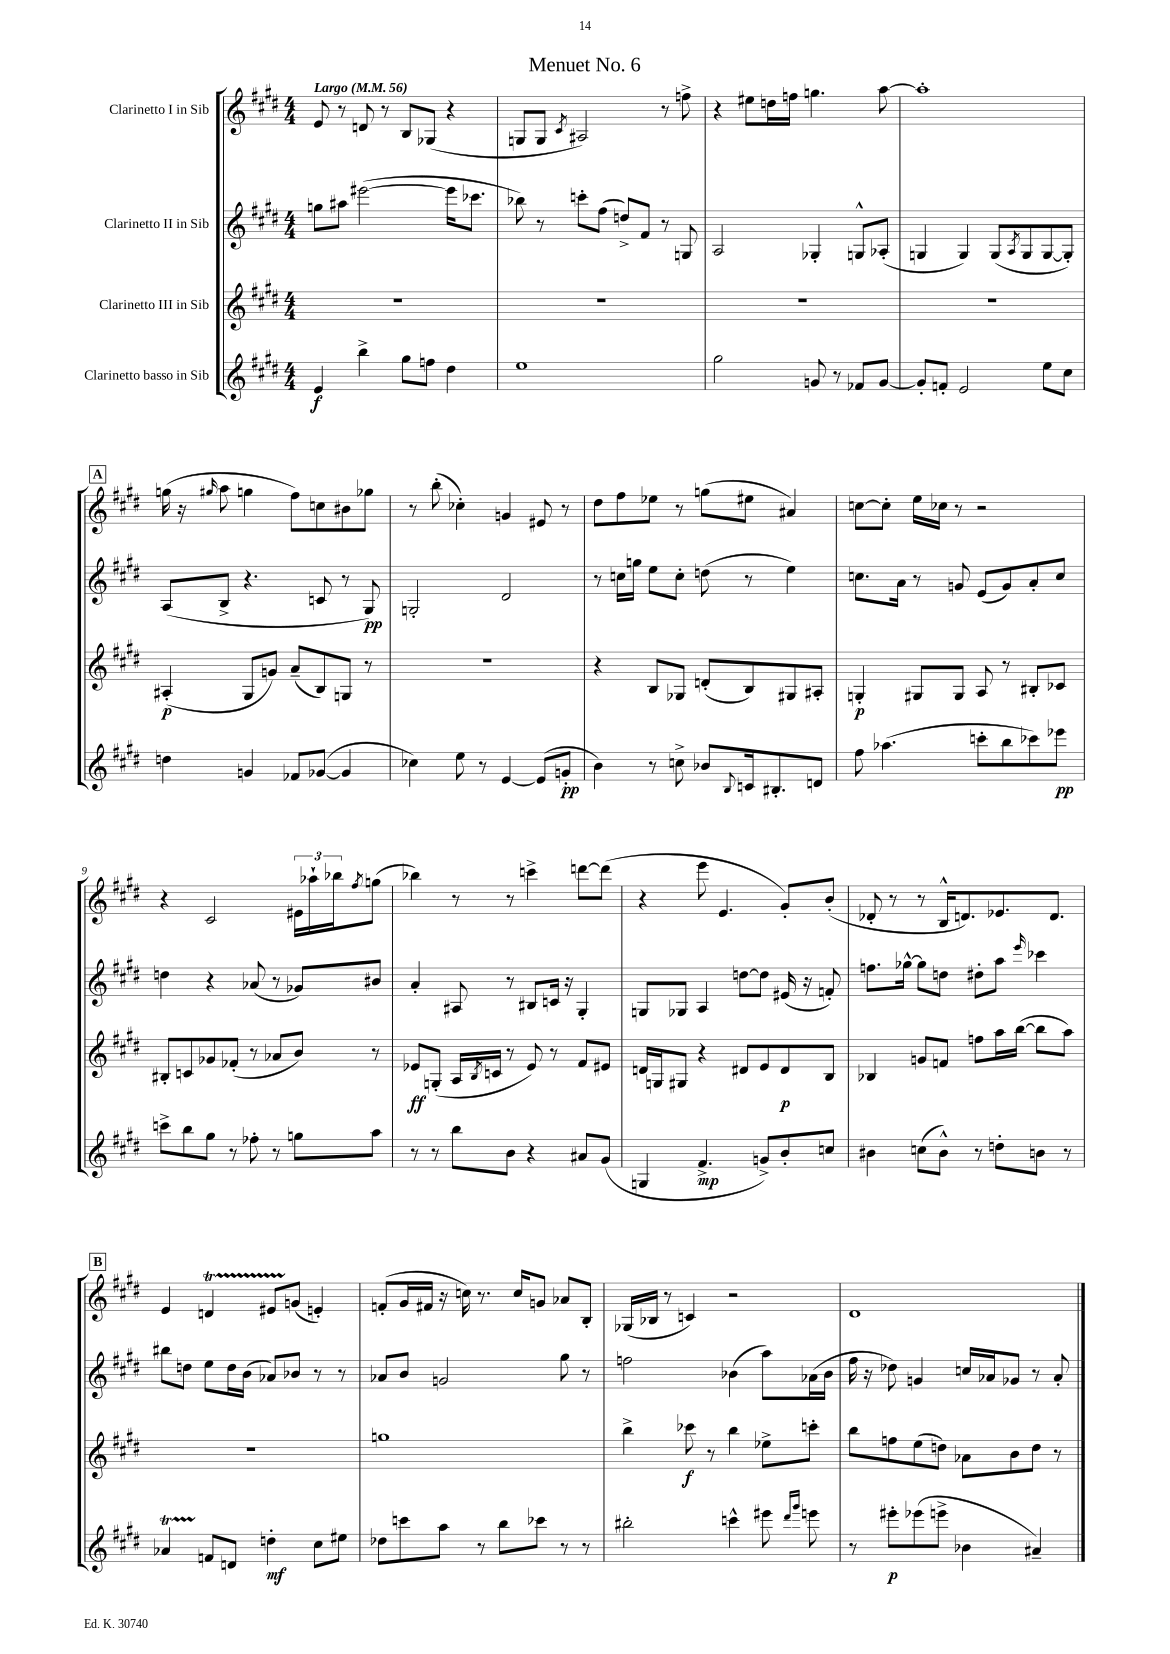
\header { title = "Menuet No. 6" }
<<
\new StaffGroup <<
\new Staff = "s0" \with { instrumentName = "Clarinetto I in Sib" } {
    \clef treble \key e \major \numericTimeSignature \time 4/4 \tempo "Largo" 4 = 56
    e'8 r8 d'8 r8 b8 ges8( r4 |
    g8 g8 \acciaccatura { cis'8 } ais2) r8 f''8-> |
    r4 eis''8 d''16 f''16 g''4. a''8~ |
    a''1-. |
    \mark \markup { \box "A" } g''16( r16 \grace { gis''16 } a''8 g''4 fis''8) c''8 bis'8 ges''8 |
    r8 b''8-.( ces''4-.) g'4 eis'8 r8 |
    dis''8 fis''8 ees''8 r8 g''8( eis''8 ais'4) |
    c''8~ c''8-. e''16 ces''16 r8 r2 |
    r4 cis'2 \tuplet 3/2 { eis'16 aes''16-! bes''16 } \acciaccatura { fis''8 } g''8( |
    bes''4) r8 r8 c'''4-> d'''8~ d'''8( |
    r4 e'''8 e'4. gis'8-.) b'8-.( |
    des'8-. r8 r8 b16-^ d'8.) ees'8. d'8. |
    \mark \markup { \box "B" } e'4 d'4\startTrillSpan eis'8 g'8\stopTrillSpan( e'4-.) |
    f'8-.( gis'16 fis'16 r16 c''16) r8. c''16 g'8 aes'8 b8-. |
    ges16( bes16 r8 c'4) r2 |
    dis'1 \bar "|." |
}
\new Staff = "s1" \with { instrumentName = "Clarinetto II in Sib" } {
    \clef treble \key e \major \numericTimeSignature \time 4/4
    g''8 ais''8 eis'''2~( eis'''16 ces'''8. |
    bes''8) r8 c'''8-. fis''8( d''8->) fis'8 r8 g8 |
    a2 ges4-. g8-^ aes8-.( |
    g4 g4) g8( \acciaccatura { a8 } g8 g8~ g8-.) |
    \mark \markup { \box "A" } a8( b8-> r4. c'8 r8 gis8\pp) |
    g2-. dis'2 |
    r8 c''16 g''16 e''8 c''8-. d''8( r8 e''4) |
    c''8. a'16 r8 g'8 e'8( g'8) a'8-. c''8 |
    d''4 r4 aes'8( r8 ges'8) bis'8 |
    a'4-. ais8 r8 bis8 c'16 r16 gis4-. |
    g8 ges8 a4 d''8~ d''8 eis'16( r16 f'8-.) |
    f''8. ges''16~-^ ges''8 d''8 dis''8-. a''8 \grace { e'''16 } ces'''4 |
    \mark \markup { \box "B" } bis''8 d''8 e''8 d''16 b'16( aes'8) bes'8 r8 r8 |
    aes'8 b'8 g'2 gis''8 r8 |
    f''2 bes'4( a''8) aes'16( bes'16 |
    fis''16 r16 des''8) g'4 c''16 aes'16 ges'8 r8 aes'8-. \bar "|." |
}
\new Staff = "s2" \with { instrumentName = "Clarinetto III in Sib" } {
    \clef treble \key e \major \numericTimeSignature \time 4/4
    R1 |
    R1 |
    R1 |
    R1 |
    \mark \markup { \box "A" } ais4-.\p( gis8 g'8) a'8--( b8) g8 r8 |
    R1 |
    r4 b8 ges8 d'8-.( b8) gis8 ais8-. |
    g4-.\p gis8 gis8 a8 r8 bis8-. ces'8 |
    bis8-. c'8 ges'8 fes'8-.( r8 aes'8 b'8) r8 |
    ees'8\ff g8-.( a16 \acciaccatura { b8 } c'16 r8 ees'8) r8 fis'8 eis'8 |
    d'16 g16 gis8 r4 dis'8 e'8 dis'8\p b8 |
    bes4 g'8 f'8 f''8 a''16 b''16~( b''8 a''8) |
    \mark \markup { \box "B" } R1 |
    g''1 |
    b''4-> ces'''8\f r8 b''4 ees''8-> c'''8-. |
    b''8 f''8 e''8( d''8) aes'8 b'8 d''8 r8 \bar "|." |
}
\new Staff = "s3" \with { instrumentName = "Clarinetto basso in Sib" } {
    \clef treble \key e \major \numericTimeSignature \time 4/4
    e'4\f b''4-> gis''8 f''8 dis''4 |
    e''1 |
    gis''2 g'8 r8 fes'8 g'8~ |
    g'8-. f'8-. e'2 e''8 cis''8 |
    \mark \markup { \box "A" } d''4 g'4 fes'8 ges'8~( ges'4 |
    ces''4) e''8 r8 e'4~ e'8( g'8-.\pp |
    b'4) r8 c''8-> bes'8 \appoggiatura { b8 } c'16 bis8.-. d'8 |
    fis''8 aes''4.( c'''8-. b''8 ces'''8) ees'''8\pp |
    c'''8-> b''8 gis''8 r8 fes''8-. r8 g''8 a''8 |
    r8 r8 b''8 b'8 r4 ais'8 gis'8( |
    g4 fis'4.->\mp g'8->) b'8-. c''8 |
    bis'4 c''8( bis'8-^) r8 d''8-. b'8 r8 |
    \mark \markup { \box "B" } aes'4\startTrillSpan f'8\stopTrillSpan d'8 d''4-.\mf cis''8 eis''8 |
    des''8 c'''8 a''8 r8 b''8 ces'''8 r8 r8 |
    bis''2-. c'''4-^ eis'''8 \grace { dis'''16 gis'''16 } e'''8 |
    r8 eis'''8-.\p ees'''8( e'''8-> bes'4 ais'4--) \bar "|." |
}
>>
>>
